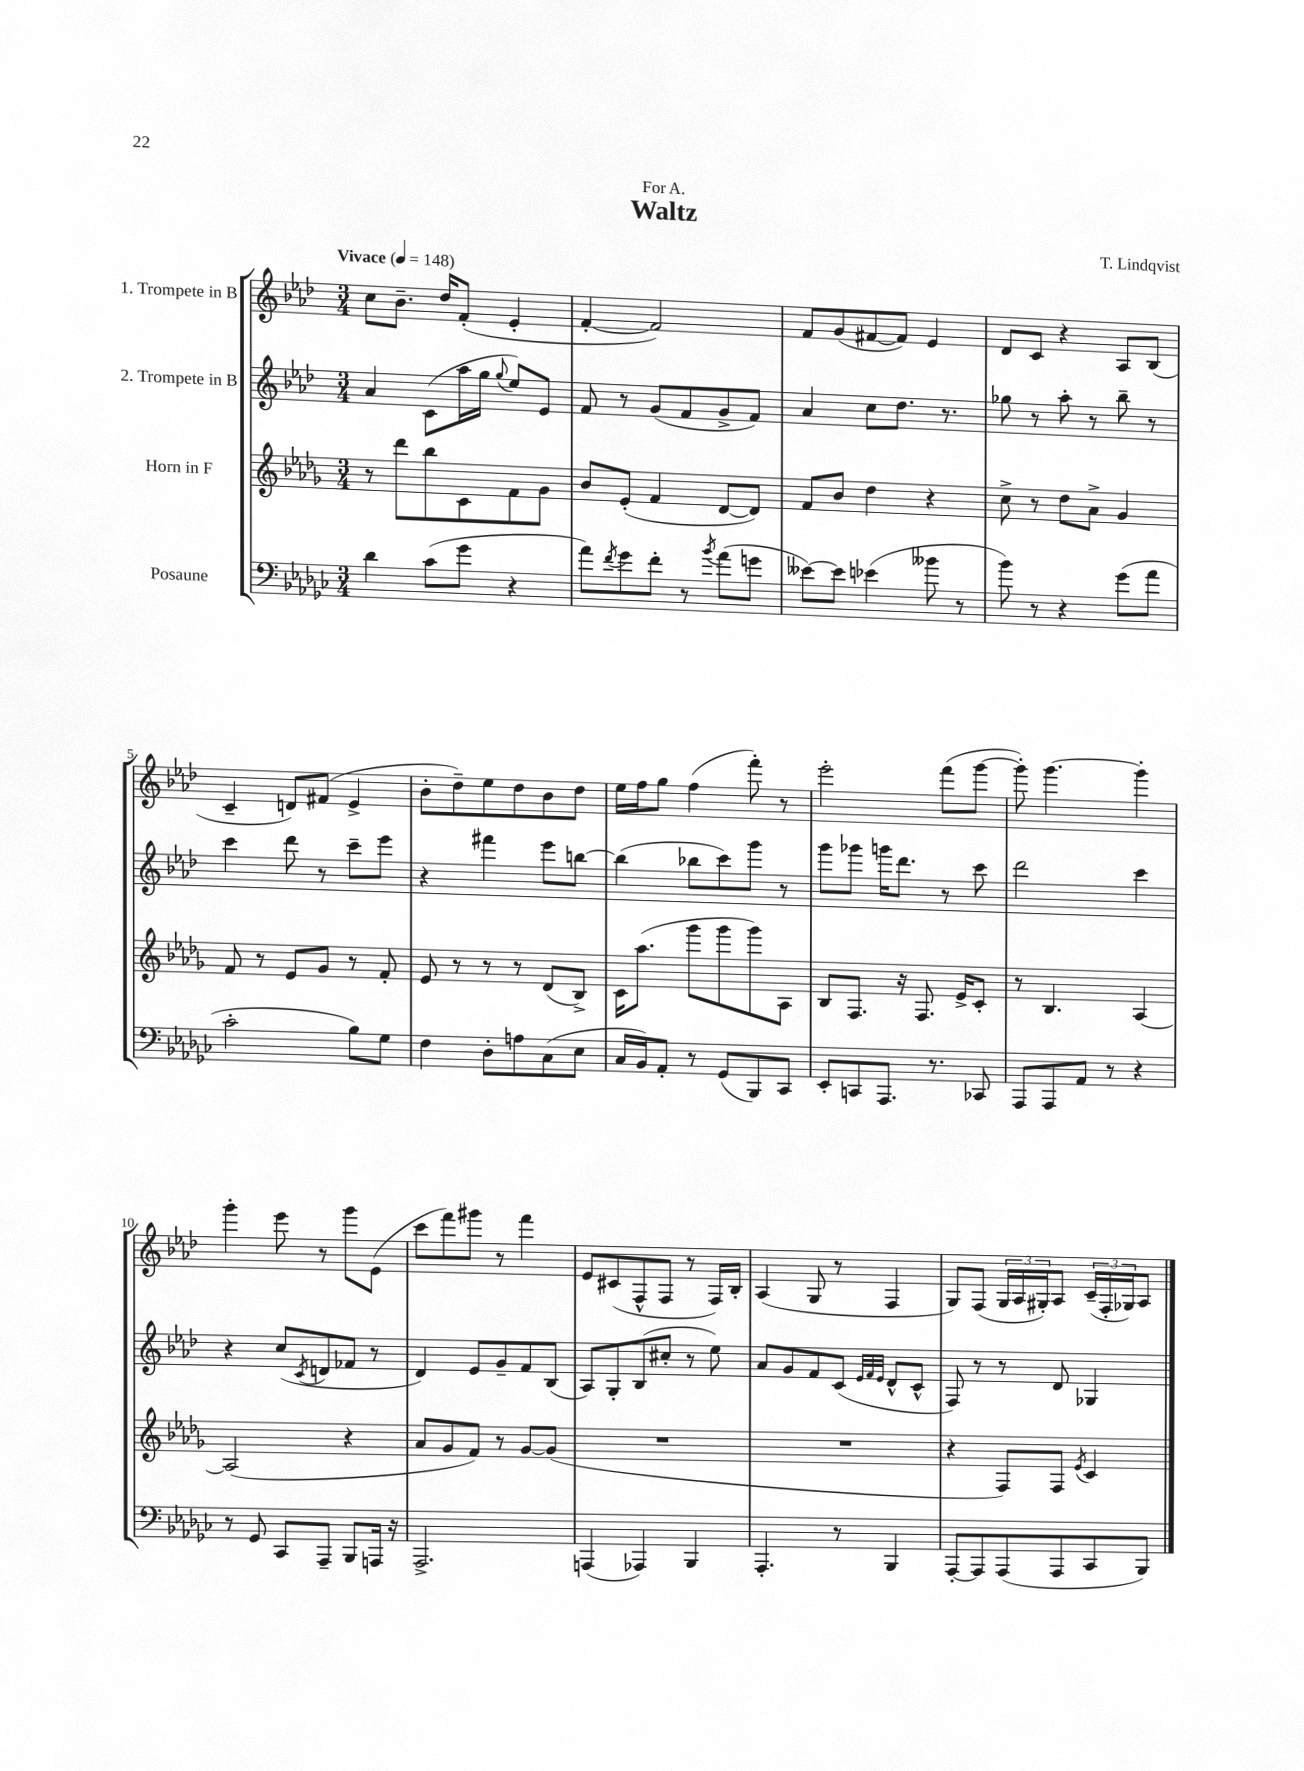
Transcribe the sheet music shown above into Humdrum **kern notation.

**kern	**kern	**kern	**kern
*part4	*part3	*part2	*part1
*staff4	*staff3	*staff2	*staff1
*I"Posaune	*I"Horn in F	*I"2. Trompete in B	*I"1. Trompete in B
*clefF4	*clefG2	*clefG2	*clefG2
*k[b-e-a-d-g-c-]	*k[b-e-a-d-g-]	*k[b-e-a-d-]	*k[b-e-a-d-]
*M3/4	*M3/4	*M3/4	*M3/4
*MM148	*MM148	*MM148	*MM148
=1	=1	=1	=1
!	!	!	!LO:TX:a:B:t=Vivace
4d-\	8r	4a-/	8cc\L
.	8ddd-\L	.	8.b-~\J
(8c-\L	8bb-\	(8c\L	.
.	.	.	16dd-/KL
8g-\J	8c\	16aa-\L	(8f'/J
.	.	16gg\JJ	.
.	.	8qqgg/	.
4r	8f\	8ee-/L)	4e-'/
.	8g-\J	8e-/J	.
=2	=2	=2	=2
8a-\L)	8b-/L	8f/	[4f'/
8qf/	.	.	.
8g-\	(8e-'/J	8r	.
8f'\J	4f/	(8g/L	2f/])
8r	.	8f/	.
8qb-/	.	.	.
(8a-\L	[8d-/L	8g^/	.
8gn\J	8d-/J])	8f/J)	.
=3	=3	=3	=3
[8e--X\L)	8f/L	4a-/	8f/L
8e--\J]	8b-/J	.	(8g/
(4e-X\	4dd-\	8cc\L	[8f#X/
.	.	8.dd-\J	8f#/J])
8b--X\	4r	.	4e-/
.	.	8.r	.
8r	.	.	.
=4	=4	=4	=4
8b-\)	8cc^\	8gg-X\	8d-/L
8r	8r	8r	8c/J
4r	8dd-\L	8aa-'\	4r
.	8a-^\J	8r	.
(8g-\L	4g-/	8bb-~\	8A-/L
8a-\J	.	8r	(8B-/J
!!LO:LB:g=z
=5	=5	=5	=5
2c-'\	8f/	4ccc\	4c~/
.	8r	.	.
.	8e-/L	8ddd-\	8dn/L)
.	8g-/J	8r	(8f#X/J
8B-\L)	8r	8ccc~\L	4e-^/
8G-\J	8f'/	8eee-\J	.
=6	=6	=6	=6
4F\	8e-/	4r	8b-'\L
.	8r	.	8dd-~\)
8D-'\L	8r	4fff#X\	8ee-\
8An\	8r	.	8dd-\
(8C-\	(8d-/L	8eee-\L	8b-\
8E-\J	8B-^/J)	[8bbn\J	8dd-\J
=7	=7	=7	=7
16C-/LL	16c\KL	(4bb\]	16ee-\LL
16BB-/J)	(8.aa-\J	.	16ff\J
8AA-'/J	.	.	8gg\J
8r	8ggg-\L	8bb-X\L	(4ff\
(8GG-/L	8ggg-\	8ccc\)	.
8BBB-/)	8ggg-\)	8ggg\J	8fff'\)
8CC-/J	8A-\J	8r	8r
=8	=8	=8	=8
8EE-'/L	8B-/L	8ggg\L	2eee-'\
8CCn/	8.F/J	8ggg-X\J	.
8.AAA-/J	.	16gggn\KL	.
.	16r	8.ddd-\J	.
.	8.F/	.	.
8.r	.	.	.
.	.	8r	(8fff\L
.	16e-^/KL	.	.
8CC-X/	8c'/J	8ccc\	[8ggg\J
=9	=9	=9	=9
8AAA-/L	8r	2ddd-\	8ggg'\])
8AAA-/	4.B-/	.	[4.ggg\
8AA-/J	.	.	.
8r	.	.	.
4r	[4A-/	4ccc\	4ggg'\]
!!LO:LB:g=z
=10	=10	=10	=10
8r	(2A-/]	4r	4ggg'\
8GG-/	.	.	.
8CC-/L	.	(8cc/L	8eee-\
.	.	8qc/	.
8AAA-~/J	.	8dn/	8r
8BBB-/L	4r	8f-X/J	8ggg\L
16AAAn/Jk	.	8r	(8e-\J
16r	.	.	.
=11	=11	=11	=11
2.AAA-^/	8a-/L	4d-/)	8ccc\L
.	8g-/	.	8fff\)
.	8f/J)	8e-/L	8ggg#X\J
.	8r	8g~/	8r
.	[8g-/L	8f/	4fff\
.	(8g-/J]	(8B-/J	.
=12	=12	=12	=12
(4AAAn/	2.r	8A-/L)	8e-/L
.	.	8G'/	(8c#X/
4AAA-X/)	.	(8B-/	8F^^/
.	.	8cc#X'/J	8F/J
4BBB-/	.	8r	8r
.	.	8ee-\)	16F/LL)
.	.	.	16B-'/JJ
=13	=13	=13	=13
4.AAA-'/	2.r	8a-/L	(4A-/
.	.	8g/	.
.	.	8f/	8G/
8r	.	(8c/J	8r
.	.	32qqe-/LLL	.
.	.	32qqf/	.
.	.	32qqe-/JJJ	.
4BBB-/	.	8d-^^/L	4F/
.	.	8c^^/J	.
=14	=14	=14	=14
[8AAA-'/L	4r	8F/)	8G/L)
8AAA-/]	.	8r	(8F/J
(8AAA-/	8F/L)	8r	24G/LL
.	.	.	24A-/
.	.	.	24G#X'/J)
8AAA-/	8F/J	8d-/	8A-/J
.	8qe-/	.	.
8CC-/	4c/	4G-X/	(24c~/LL
.	.	.	24F'/
.	.	.	24G-X/J)
8BBB-/J)	.	.	8A-/J
==	==	==	==
*-	*-	*-	*-
